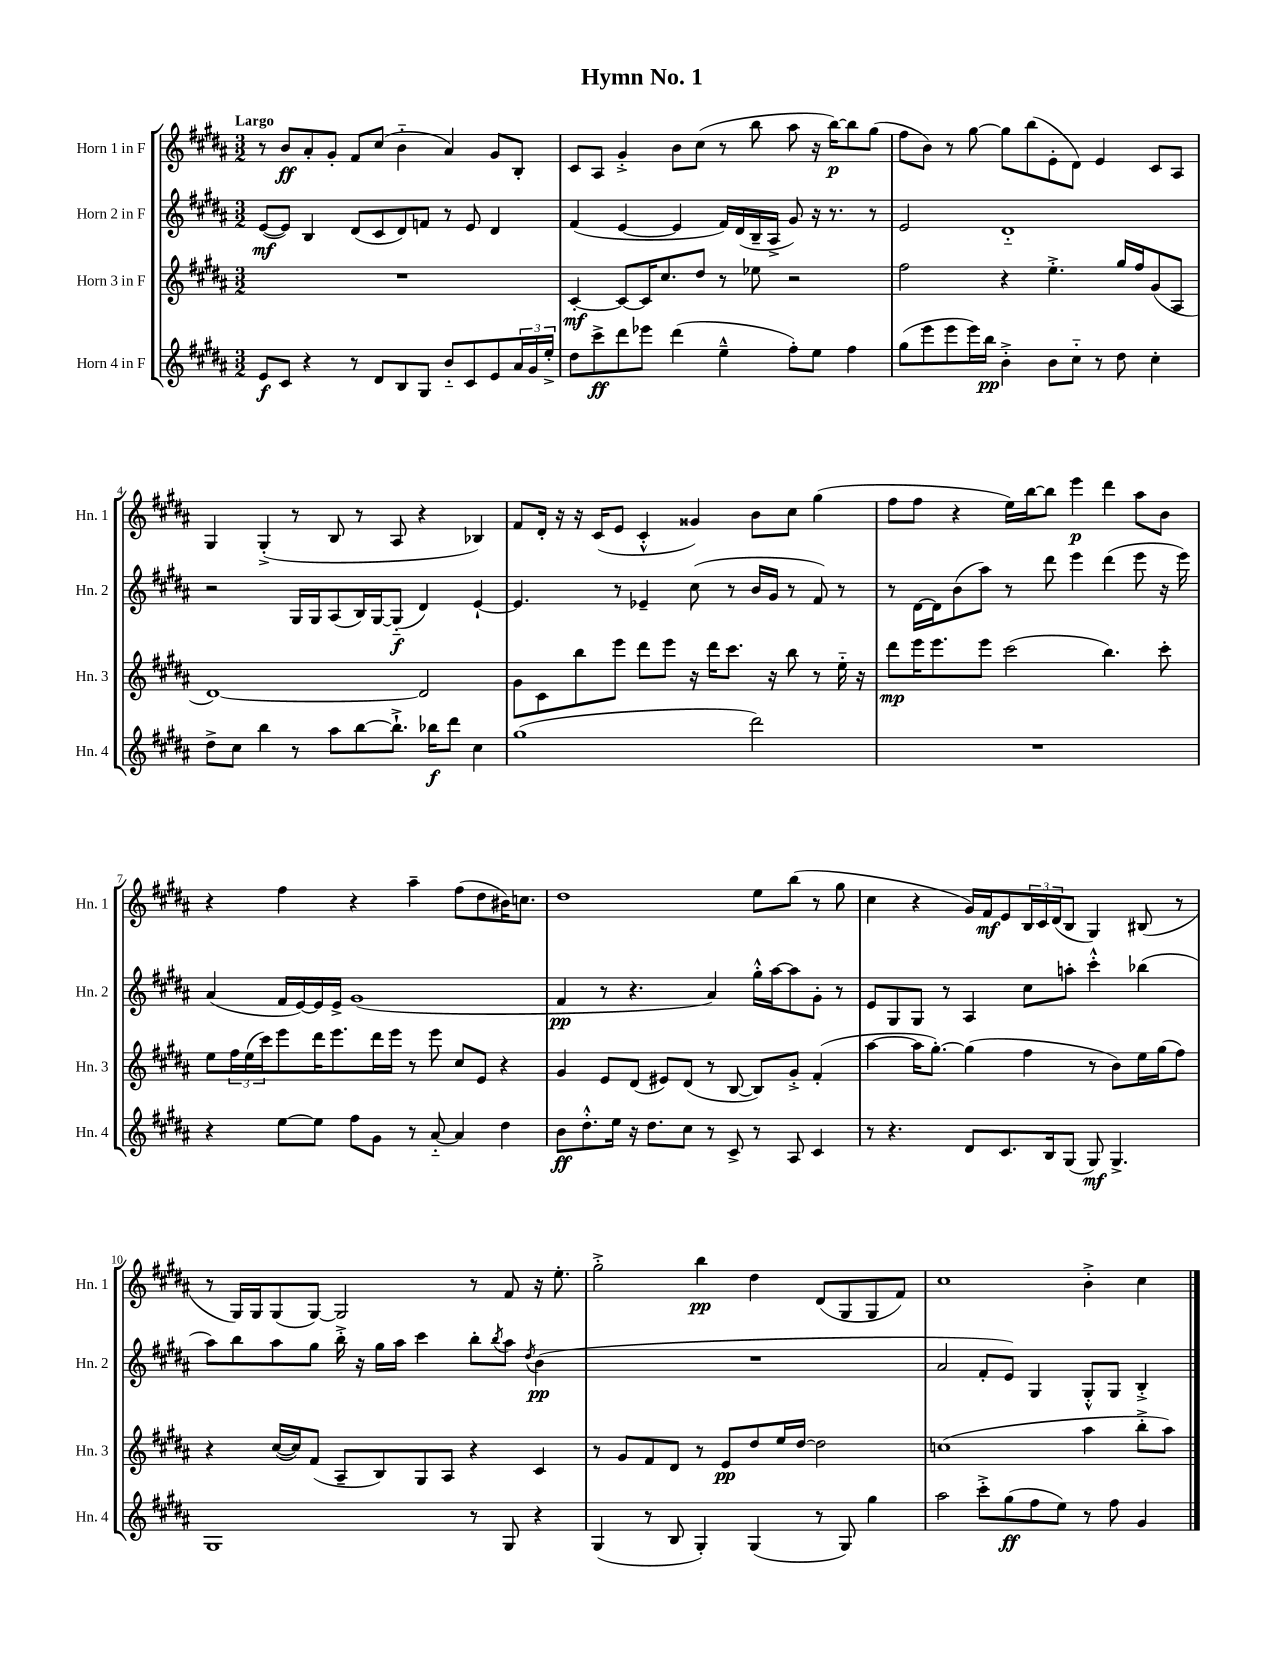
\header { title = "Hymn No. 1" }
<<
\new StaffGroup <<
\new Staff = "s0" \with { instrumentName = "Horn 1 in F" shortInstrumentName = "Hn. 1" } {
    \clef treble \key b \major \numericTimeSignature \time 3/2 \tempo "Largo"
    r8 b'8\ff ais'8-. gis'8-. fis'8 cis''8( b'4-_ ais'4) gis'8 b8-. |
    cis'8 ais8 gis'4-.-> b'8 cis''8( r8 b''8 ais''8 r16 b''16~\p) b''8 gis''8( |
    fis''8 b'8) r8 gis''8~ gis''8 b''8( e'8-. dis'8) e'4 cis'8 ais8 |
    gis4 gis4-.->( r8 b8 r8 ais8 r4 bes4) |
    fis'8 dis'16-. r16 r16 cis'16( e'8 cis'4-.-^ gisis'4) b'8 cis''8 gis''4( |
    fis''8 fis''8 r4 e''16) b''16~ b''8 e'''4\p dis'''4 ais''8 b'8 |
    r4 fis''4 r4 ais''4-- fis''8( dis''8 bis'16) c''8. |
    dis''1 e''8 b''8( r8 gis''8 |
    cis''4 r4 gis'16) fis'16\mf e'8 \tuplet 3/2 { b16 cis'16 dis'16( } b8 gis4) bis8( r8 |
    r8 gis16) gis16 gis8( gis8~) gis2 r8 fis'8 r16 e''8.-. |
    gis''2-.-> b''4\pp dis''4 dis'8( gis8 gis8 fis'8) |
    cis''1 b'4-.-> cis''4 \bar "|." |
}
\new Staff = "s1" \with { instrumentName = "Horn 2 in F" shortInstrumentName = "Hn. 2" } {
    \clef treble \key b \major \numericTimeSignature \time 3/2
    e'8~\mf( e'8) b4 dis'8( cis'8 dis'8) f'8 r8 e'8 dis'4 |
    fis'4( e'4~ e'4 fis'16) dis'16( b16-- ais16-> gis'8) r16 r8. r8 |
    e'2 dis'1-_ |
    r2 gis16 gis16 ais8( b16) gis16~ gis8-_\f( dis'4) e'4~-! |
    e'4. r8 ees'4-- cis''8( r8 b'16 gis'16 r8 fis'8) r8 |
    r8 dis'16~ dis'16 b'8( ais''8) r8 dis'''8 e'''4 dis'''4( e'''8 r16 e'''16) |
    ais'4( fis'16 e'16~) e'16 e'16-> gis'1( |
    fis'4\pp r8 r4. ais'4) gis''16-.-^ ais''16~ ais''8 gis'8-. r8 |
    e'8 gis8 gis8 r8 ais4 cis''8 a''8-. cis'''4-.-^ bes''4( |
    ais''8) b''8 ais''8 gis''8 b''16-.-> r16 gis''16 ais''16 cis'''4 b''8-. \acciaccatura { b''8 } ais''8 \acciaccatura { dis''8 } b'4\pp( |
    R1. |
    ais'2 fis'8-. e'8) gis4 gis8-.-^ gis8 b4-.-> \bar "|." |
}
\new Staff = "s2" \with { instrumentName = "Horn 3 in F" shortInstrumentName = "Hn. 3" } {
    \clef treble \key b \major \numericTimeSignature \time 3/2
    R1. |
    cis'4~-.\mf cis'8~ cis'16 cis''8. dis''8 r8 ees''8 r2 |
    fis''2 r4 e''4.-.-> gis''16 fis''16 gis'8( ais8 |
    dis'1~) dis'2 |
    gis'8 cis'8 b''8 e'''8 dis'''8 e'''8 r16 dis'''16 cis'''8. r16 b''8 r8 e''16-_ r16 |
    dis'''8\mp e'''16 e'''8. e'''8 cis'''2( b''4.) cis'''8-. |
    e''8 \tuplet 3/2 { fis''16 e''16( cis'''16) } e'''8 dis'''16 e'''8. dis'''16 e'''16 r8 e'''8 cis''8 e'8 r4 |
    gis'4 e'8 dis'8( eis'8) dis'8( r8 b8~ b8) gis'8-.-> fis'4-.( |
    ais''4~ ais''16 gis''8.~-.) gis''4( fis''4 r8 b'8) e''16 gis''16( fis''8) |
    r4 cis''16~( cis''16) fis'8( ais8-- b8) gis8 ais8 r4 cis'4 |
    r8 gis'8 fis'8 dis'8 r8 e'8\pp dis''8 e''16 dis''16~ dis''2 |
    c''1( ais''4 b''8-.-> ais''8) \bar "|." |
}
\new Staff = "s3" \with { instrumentName = "Horn 4 in F" shortInstrumentName = "Hn. 4" } {
    \clef treble \key b \major \numericTimeSignature \time 3/2
    e'8\f cis'8 r4 r8 dis'8 b8 gis8 b'8-_ cis'8 e'8 \tuplet 3/2 { ais'16 gis'16 e''16-.-> } |
    dis''8 cis'''8->\ff dis'''8 ees'''8 dis'''4( e''4---^ fis''8-.) e''8 fis''4 |
    gis''8( e'''8 e'''8 e'''16) b''16\pp b'4-.-> b'8 cis''8-_ r8 dis''8 cis''4-. |
    dis''8-> cis''8 b''4 r8 ais''8 b''8~ b''8.-!-> bes''16\f dis'''8 cis''4 |
    gis''1( dis'''2) |
    R1. |
    r4 e''8~ e''8 fis''8 gis'8 r8 ais'8~-_ ais'4 dis''4 |
    b'8\ff dis''8.-.-^ e''16 r16 dis''8. cis''8 r8 cis'8-> r8 ais8 cis'4 |
    r8 r4. dis'8 cis'8. b16 gis8( gis8\mf) gis4.-> |
    gis1 r8 gis8 r4 |
    gis4( r8 b8 gis4-.) gis4( r8 gis8) gis''4 |
    ais''2 cis'''8-.-> gis''8\ff( fis''8 e''8) r8 fis''8 gis'4 \bar "|." |
}
>>
>>
